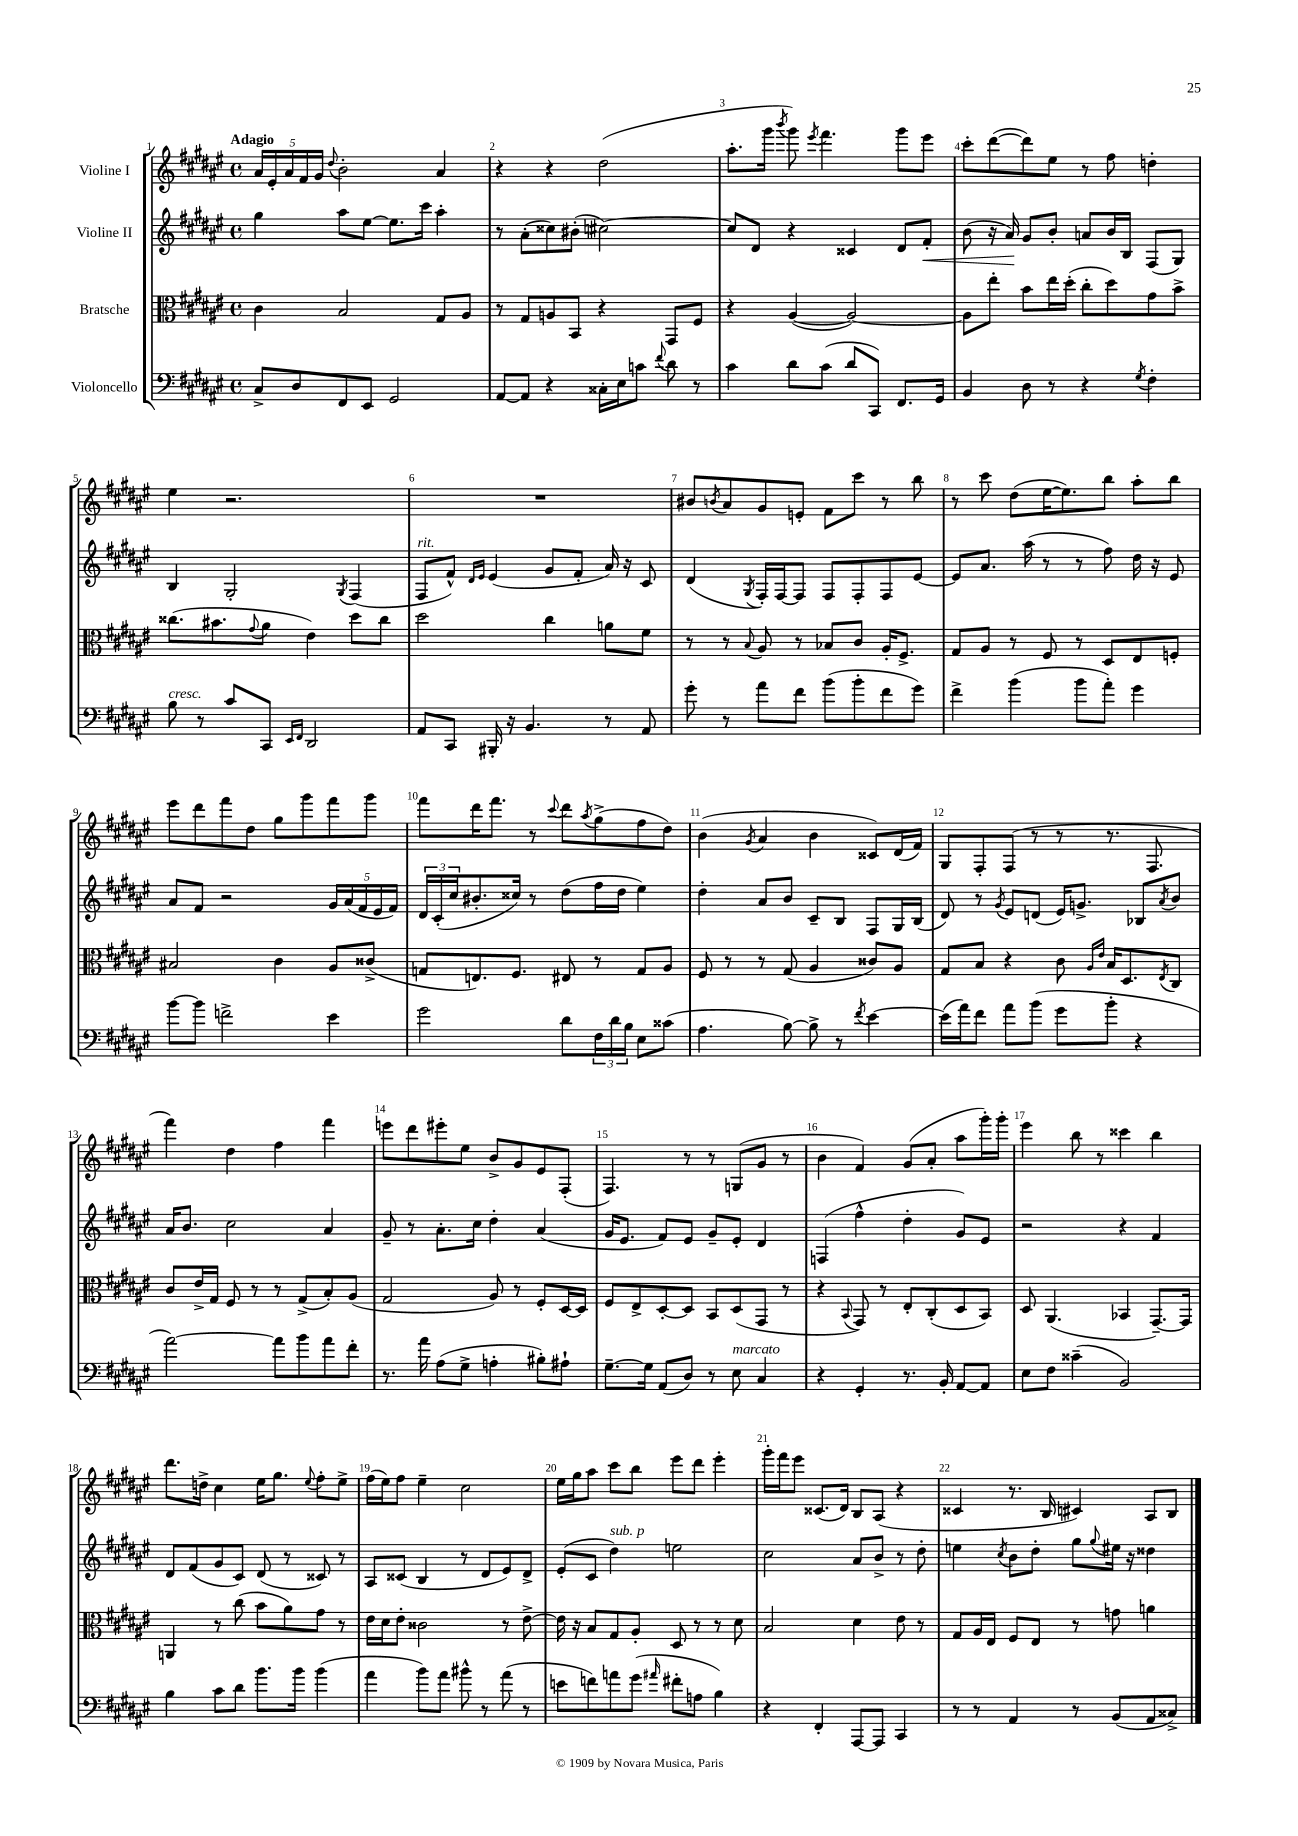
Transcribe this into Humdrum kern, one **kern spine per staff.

**kern	**kern	**kern	**kern
*staff4	*staff3	*staff2	*staff1
*clefF4	*clefC3	*clefG2	*clefG2
*k[f#c#g#d#a#e#]	*k[f#c#g#d#a#e#]	*k[f#c#g#d#a#e#]	*k[f#c#g#d#a#e#]
*M4/4	*M4/4	*M4/4	*M4/4
*met(c)	*met(c)	*met(c)	*met(c)
8C#^	4c#	4gg#	20a#
.	.	.	20e#'
.	.	.	20a#
8D#	.	.	.
.	.	.	20f#
.	.	.	20g#
.	.	.	8qqdd#
8FF#	2B	8aa#	2b'
8EE#	.	[8ee#	.
2GG#	.	8.ee#]	.
.	.	16ccc#	.
.	8G#	4aa#'	4a#
.	8A#	.	.
=	=	=	=
[8AA#	8r	8r	4r
8AA#]	8G#	(8a#'	.
4r	8A	8cc##)	4r
.	8BB	(8b#'	.
16C##'	4r	[2cc#)	(2dd#
16E#	.	.	.
8c	.	.	.
8qqf#	.	.	.
8d#	8GG#	.	.
8r	8F#	.	.
=	=	=	=
4c#	4r	8cc#]	8.aa#'
.	.	8d#	.
.	.	.	16ggg#
.	.	.	8qbbb
8d#	([4A#	4r	8ggg#)
.	.	.	8qeee#
(8c#	.	.	4.fff#
8d#	2A#_)	4c##	.
8CC#)	.	.	.
8.FF#	.	8d#	8ggg#
.	.	8f#'	8eee#
16GG#	.	.	.
=	=	=	=
4BB	8A#]	(8b	8ccc#'
.	8ee#'	16r	([8ddd#
.	.	16a#)	.
8D#	8b	8g#	8ddd#])
8r	16ee#	8b'	8ee#
.	(16dd#'	.	.
4r	8cc#'	8a	8r
.	8dd#)	16b	8ff#
.	.	16B	.
8qG#	.	.	.
4F#'	8g#	(8F#	4dd'
.	8b^	8G#)	.
=	=	=	=
8B	(8.cc##	4B	4ee#
8r	.	.	.
.	8.b#	.	.
8c#	.	2G#'	2.r
.	8qqg#	.	.
8CC#	8a#	.	.
16qqEE#	.	.	.
16qqFF#	.	.	.
2DD#	4e#)	.	.
.	.	8qG#	.
.	8dd#	(4F#	.
.	8cc##	.	.
=	=	=	=
8AA#	2dd#	8F#	1r
8CC#	.	8f#^^)	.
.	.	16qqd#	.
.	.	16qqe#	.
16BBB#'	.	(4e#	.
16r	.	.	.
4.BB	.	.	.
.	4cc#	8g#	.
.	.	8f#'	.
8r	8a	16a#)	.
.	.	16r	.
8AA#	8f#	8c#	.
=	=	=	=
8g#'	8r	(4d#	8b#
.	.	.	8qb
8r	8r	.	8a#
.	8qqB	8qG#	.
8a#	8A#	16F#')	8g#
.	.	[16F#	.
8f#	8r	8F#]	8e'
(8b	8B-	8F#	8f#
8b'	8c#	8F#'	8ccc#
8f#	16A#'	8F#	8r
.	8.F#^	.	.
8g#)	.	[8e#	8bb
=	=	=	=
4f#^	8G#	8e#]	8r
.	8A#	8.a#	8ccc#
(4b	8r	.	(8dd#
.	.	(16aa#	.
.	8F#	8r	[16ee#
.	.	.	8.ee#])
8b	8r	8r	.
8a#')	8D#	8ff#)	8bb
4g#	8E#	16dd#	8aa#'
.	.	16r	.
.	8F'	8e#	8bb
=	=	=	=
[8b	2B#	8a#	8eee#
8b]	.	8f#	8ddd#
2f^	.	2r	8fff#
.	.	.	8dd#
.	4c#	.	8gg#
.	.	.	8ggg#
4e#	8A#	20g#	8fff#
.	.	(20a#	.
.	.	20f#	.
.	(8c##^	.	8ggg#
.	.	20e#	.
.	.	20f#)	.
=	=	=	=
2g#	8G	24d#	8fff#
.	.	(24c#'	.
.	.	24cc#	.
.	8.E)	8.b#'	16ddd#
.	.	.	8.fff#
.	8.F#	16cc##)	.
.	.	8r	8r
.	.	.	8qqccc#
8d#	8E#	(8dd#	8ddd#
.	.	.	8qaa#
24F#	8r	16ff#	(8gg#^
24d#	.	.	.
.	.	16dd#	.
24B	.	.	.
8E#	8G	4ee#)	8ff#
(8c##	8A#	.	8dd#)
=	=	=	=
4.A#	8F#	4dd#'	(4b
.	8r	.	.
.	.	.	8qg#
.	8r	8a#	4a#
[8B)	(8G#	8b	.
8B^]	4A#	8c#~	4b
8r	.	8B	.
8qf#	.	.	.
[4e#	8c##)	8F#	8c##)
.	8A#	16G#	(16d#
.	.	(16B	16f#)
=	=	=	=
(16e#]	8G#	8d#)	8G#
16a#)	.	.	.
8f#	8B	8r	8F#'
.	.	8qg#	.
8a#	4r	8e#	(8F#
(8b	.	(8d	8r
8g#	8c#	16e#)	8r
.	.	8.g^	.
.	16qqA#	.	.
.	16qqe#	.	.
8b'	16B	.	8.r
.	8.D#	.	.
4r	.	8B-	.
.	.	.	8.F#
.	8qE#	8qa#	.
.	8C#	8b	.
=	=	=	=
[2a#)	8c#	16a#	4fff#)
.	.	8.b	.
.	16e#^	.	.
.	16G#	.	.
.	8F#	2cc#	4dd#
.	8r	.	.
8a#]	8r	.	4ff#
8b	(8G#^	.	.
8a#	8B')	4a#	4fff#
8f#'	(8A#	.	.
=	=	=	=
8.r	2G#	8g#~	8eee
.	.	8r	8ddd#
16a#	.	.	.
(8A#	.	8.a#'	8eee#'
8G#^	.	.	8ee#
.	.	16cc#	.
4A'	8A#)	4dd#'	8b^
.	8r	.	8g#
8B#')	8F#'	(4a#	8e#
8A#`	[16D#	.	(8F#'
.	16D#]	.	.
=	=	=	=
[8.G#~	8F#	16g#	4.F#)
.	.	8.e#	.
.	8E#^	.	.
16G#]	.	.	.
(8AA#	[8D#'	8f#)	.
8D#)	8D#]	8e#	8r
8r	8BB	8g#~	8r
8E#	(8D#	8e#'	(8G
4C#	8GG#	4d#	8g#
.	8r	.	8r
=	=	=	=
4r	4r	(4F	4b
.	8qqBB	.	.
4GG#'	8GG#)	4ff#^^	4f#)
.	8r	.	.
8.r	8E#'	4dd#'	(8g#
.	(8C#'	.	8a#'
16BB'	.	.	.
[8AA#	8D#	8g#)	8aa#
8AA#]	8BB)	8e#	16ggg#')
.	.	.	16ggg#'
=	=	=	=
8E#	8D#	2r	4eee#
8F#	(4.AA#	.	.
(4c##~	.	.	8bb
.	.	.	8r
2BB)	4BB-	4r	4ccc##
.	[8.GG#~)	4f#	4bb
.	16GG#]	.	.
=	=	=	=
4B	4AA	8d#	8.ddd#
.	.	(8f#	.
.	.	.	16dd^
8c#	8r	8g#	4cc#
8d#	(8cc#	8c#)	.
8.b	8b	(8d#	16ee#
.	.	.	8.gg#
.	8a#)	8r	.
16b	.	.	.
.	.	.	8qqee#
(4b	8g#	8c##)	8ff#'
.	8r	8r	8ee#^
=	=	=	=
4a#	16e#	8A#	(16ff#
.	16d#	.	16ee#)
.	8e#'	(8c##	8ff#
8b)	2c##	4B	4ee#~
8a#	.	.	.
8b#^^	.	8r	2cc#
8r	.	8d#	.
(8a#	8r	8e#)	.
8r	[8e#^	8d#^	.
=	=	=	=
8e	16e#]	(8e#'	16ee#
.	16r	.	16gg#
8f)	8B	8c#	8aa#
8a	8G#	4dd#)	8ccc#
(8g#	8A#'	.	8bb
16qqa#	.	.	.
8f#'	8D#	2ee	8eee#
8A	8r	.	8ddd#
4B)	8r	.	4eee#'
.	8d#	.	.
=	=	=	=
4r	2B	2cc#	16ggg#'
.	.	.	16fff#
.	.	.	8eee#
4FF#'	.	.	(8.c##
.	.	.	16d#)
[8AAA#	4d#	8a#	8B
8AAA#]	.	8b^	(8A#
4CC#	8e#	8r	4r
.	8r	8dd#'	.
=	=	=	=
8r	8G#	4ee	4c##
8r	16A#	.	.
.	16E#	.	.
.	.	8qcc#	.
4AA#	8F#	8b	8.r
.	8E#	8dd#'	.
.	.	.	16B
8r	8r	8gg#	4c#)
.	.	8qqgg#	.
(8BB	8g	16ee#	.
.	.	16r	.
8AA#	4a	4dd##	8A#
8C##^)	.	.	8B
==	==	==	==
*-	*-	*-	*-
